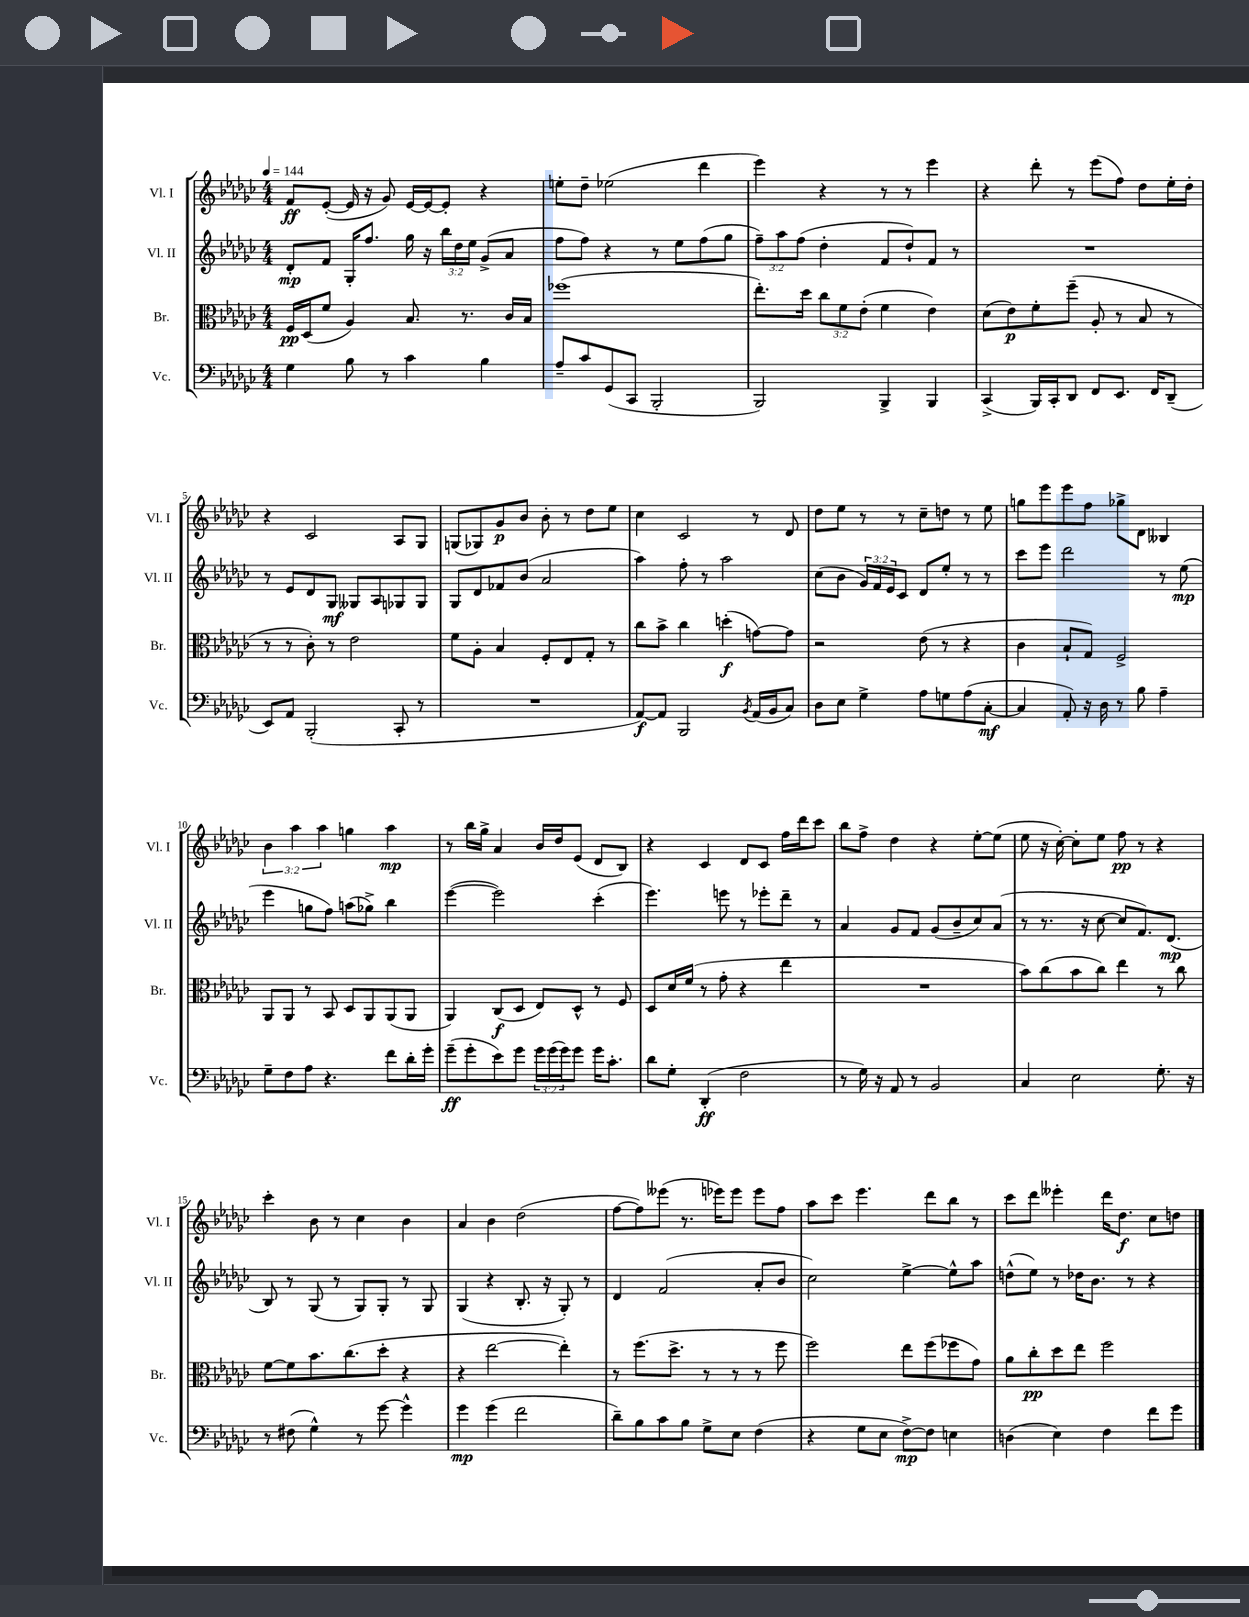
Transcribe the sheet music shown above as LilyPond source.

<<
\new StaffGroup <<
\new Staff = "s0" \with { instrumentName = "Vl. I" shortInstrumentName = "Vl. I" } {
    \clef treble \key ges \major \numericTimeSignature \time 4/4 \override Staff.TupletNumber.text = #tuplet-number::calc-fraction-text \tempo 4 = 144
    f'8\ff ees'8~-.( ees'16 r16 ges'8) ees'16~ ees'16~ ees'8-. r4 |
    e''8-. des''8-- ees''2( des'''4 |
    ees'''4) r4 r8 r8 ees'''4 |
    r4 des'''8-. r8 ees'''8( f''8) des''8 ees''16-. des''16-. |
    r4 ces'2 aes8 ges8 |
    g8( ges8) ges'8\p bes'8 bes'8-. r8 des''8 ees''8 |
    ces''4 ces'2 r8 des'8 |
    des''8 ees''8 r8 r8 ces''8-- d''8 r8 ees''8 |
    g''8 ees'''8 ees'''8 f''8 ges''8-> des'8 beses4 |
    \tuplet 3/2 { bes'4 aes''4 aes''4 } g''4 aes''4\mp |
    r8 bes''16 ges''16-> aes'4 bes'16 des''16 ees'8( des'8 bes8) |
    r4 ces'4 des'8 ces'8 f''16 des'''16 ces'''8 |
    bes''8 f''8-> des''4 r4 ees''8~-. ees''8( |
    ees''8 r16 ces''16~-.) ces''8-. ees''8 f''8\pp r8 r4 |
    ces'''4-. bes'8 r8 ces''4 bes'4 |
    aes'4 bes'4 des''2( |
    f''8~ f''8) eeses'''8( r8. ees'''16) ees'''8 ees'''8 f''8 |
    aes''8 ces'''8 ees'''4. des'''8 bes''8 r8 |
    ces'''8 des'''8 eeses'''4-. des'''16 des''8.\f ces''8 d''8 \bar "|." |
}
\new Staff = "s1" \with { instrumentName = "Vl. II" shortInstrumentName = "Vl. II" } {
    \clef treble \key ges \major \numericTimeSignature \time 4/4 \override Staff.TupletNumber.text = #tuplet-number::calc-fraction-text
    des'8-.\mp f'8 ges16-. f''8. ges''16 r16 \tuplet 3/2 { bes''16 des''16 ees''16 } ges'8->( aes'8 |
    f''8 f''8) r4 r8 ees''8 f''8( ges''8 |
    \tuplet 3/2 { f''8--) aes''8 f''8( } des''4-. f'8 des''8-!) f'8 r8 |
    R1 |
    r8 ees'8 des'8 ges8\mf geses8 aes8 ges8 ges8 |
    ges8 des'8 fes'8 bes'8( aes'2 |
    aes''4) f''8-. r8 aes''2 |
    ces''8( bes'8 \tuplet 3/2 { ges'16) f'16 ees'16 } ces'8 des'8 ees''8-. r8 r8 |
    ces'''8 ees'''8 des'''2 r8 ees''8\mp( |
    ees'''4 g''8 f''8) a''8( ges''8->) bes''4 |
    ees'''4~( ees'''2) ces'''4-.( |
    ees'''4.) e'''8 r8 ees'''8-. des'''8-- r8 |
    aes'4 ges'8 f'8 ges'8( bes'8-- ces''8) aes'8( |
    r8 r8. r16 ces''8~ ces''8 f'8.) des'8.\mp( |
    bes8) r8 ges8( r8 ges8) ges8-. r8 ges8 |
    ges4( r4 bes8.-. r16 ges8-.) r8 |
    des'4 f'2( aes'8-. bes'8 |
    ces''2) ees''4~-> ees''8-^ aes''8 |
    d''8-^( ees''8) r8 des''16 bes'8. r8 r4 \bar "|." |
}
\new Staff = "s2" \with { instrumentName = "Br." shortInstrumentName = "Br." } {
    \clef alto \key ges \major \numericTimeSignature \time 4/4 \override Staff.TupletNumber.text = #tuplet-number::calc-fraction-text
    f16\pp des16( f'8 aes4) bes8. r8. ces'16 bes16 |
    fes''1( |
    ees''8.-.) des''16 \tuplet 3/2 { ces''8 f'8 ees'8-.( } f'4 ees'4) |
    des'8( ees'8\p) f'8-. f''8--( aes8-. r8 bes8 r8 |
    r8 r8 ces'8-.) r8 ees'2 |
    f'8 aes8-. bes4 f8-. ees8 ges8-. r8 |
    ces''8 bes'8-> ces''4 d''4-.\f( g'8~) g'8 |
    r2 ees'8( r8 r4 |
    ces'4 bes8-! ges8) f2-> |
    aes,8 aes,8 r8 bes,8 des8 aes,8 aes,8( aes,8 |
    aes,4) ces8\f( des8 ees8) des8-^ r8 f8 |
    des8 des'16 f'16( r8 ges'8-. r4 ees''4 |
    R1 |
    bes'8) ces''8( bes'8 ces''8) ees''4 r8 ces''8 |
    f'8~ f'8 bes'8. ces''8.( des''8-. r4 |
    r4 ees''2~ ees''4-.) |
    r8 f''8.( des''8.-> r8 r8 r8 f''8 |
    f''2) ees''8 f''8( fes''8 ges'8) |
    aes'8 ces''8-.\pp des''8 ees''8 f''2 \bar "|." |
}
\new Staff = "s3" \with { instrumentName = "Vc." shortInstrumentName = "Vc." } {
    \clef bass \key ges \major \numericTimeSignature \time 4/4 \override Staff.TupletNumber.text = #tuplet-number::calc-fraction-text
    ges4 bes8 r8 ces'4 bes4 |
    aes8-- ces'8 ges,8( ces,8 bes,,2-. |
    bes,,2) bes,,4-> bes,,4 |
    ces,4->( bes,,16) ces,16-. des,8 f,8 ees,8. f,16 des,8--( |
    ees,8) aes,8 bes,,2-.( ces,8-. r8 |
    R1 |
    aes,8~\f) aes,8 bes,,2 \acciaccatura { bes,8 } aes,16( bes,16 ces8) |
    des8 ees8 ges4-> aes8 g8 aes8( ces8~-.\mf |
    ces4 aes,8-.) r16 des16 r8 bes8 aes4-- |
    ges8-- f8 aes8 r4. f'8 des'16-. ges'16-. |
    ges'8--\ff( ges'8-. ees'8) ges'8 \tuplet 3/2 { ges'16 ges'16( ges'16) } ges'8 ges'16 ces'8.-. |
    des'8 ges8-. des,4-.\ff( f2 |
    r8 ges16) r16 aes,8 r8 bes,2 |
    ces4 ees2 ges8.-. r16 |
    r8 fis8( ges4-^) r8 ges'8~ ges'4-^ |
    ges'4\mp ges'4( f'2 |
    des'8--) bes8 ces'8 bes8 ges8-> ees8 f4( |
    r4 ges8 ees8 f8~->\mp) f8 e4 |
    d4( ees4) f4 f'8 ges'8 \bar "|." |
}
>>
>>
